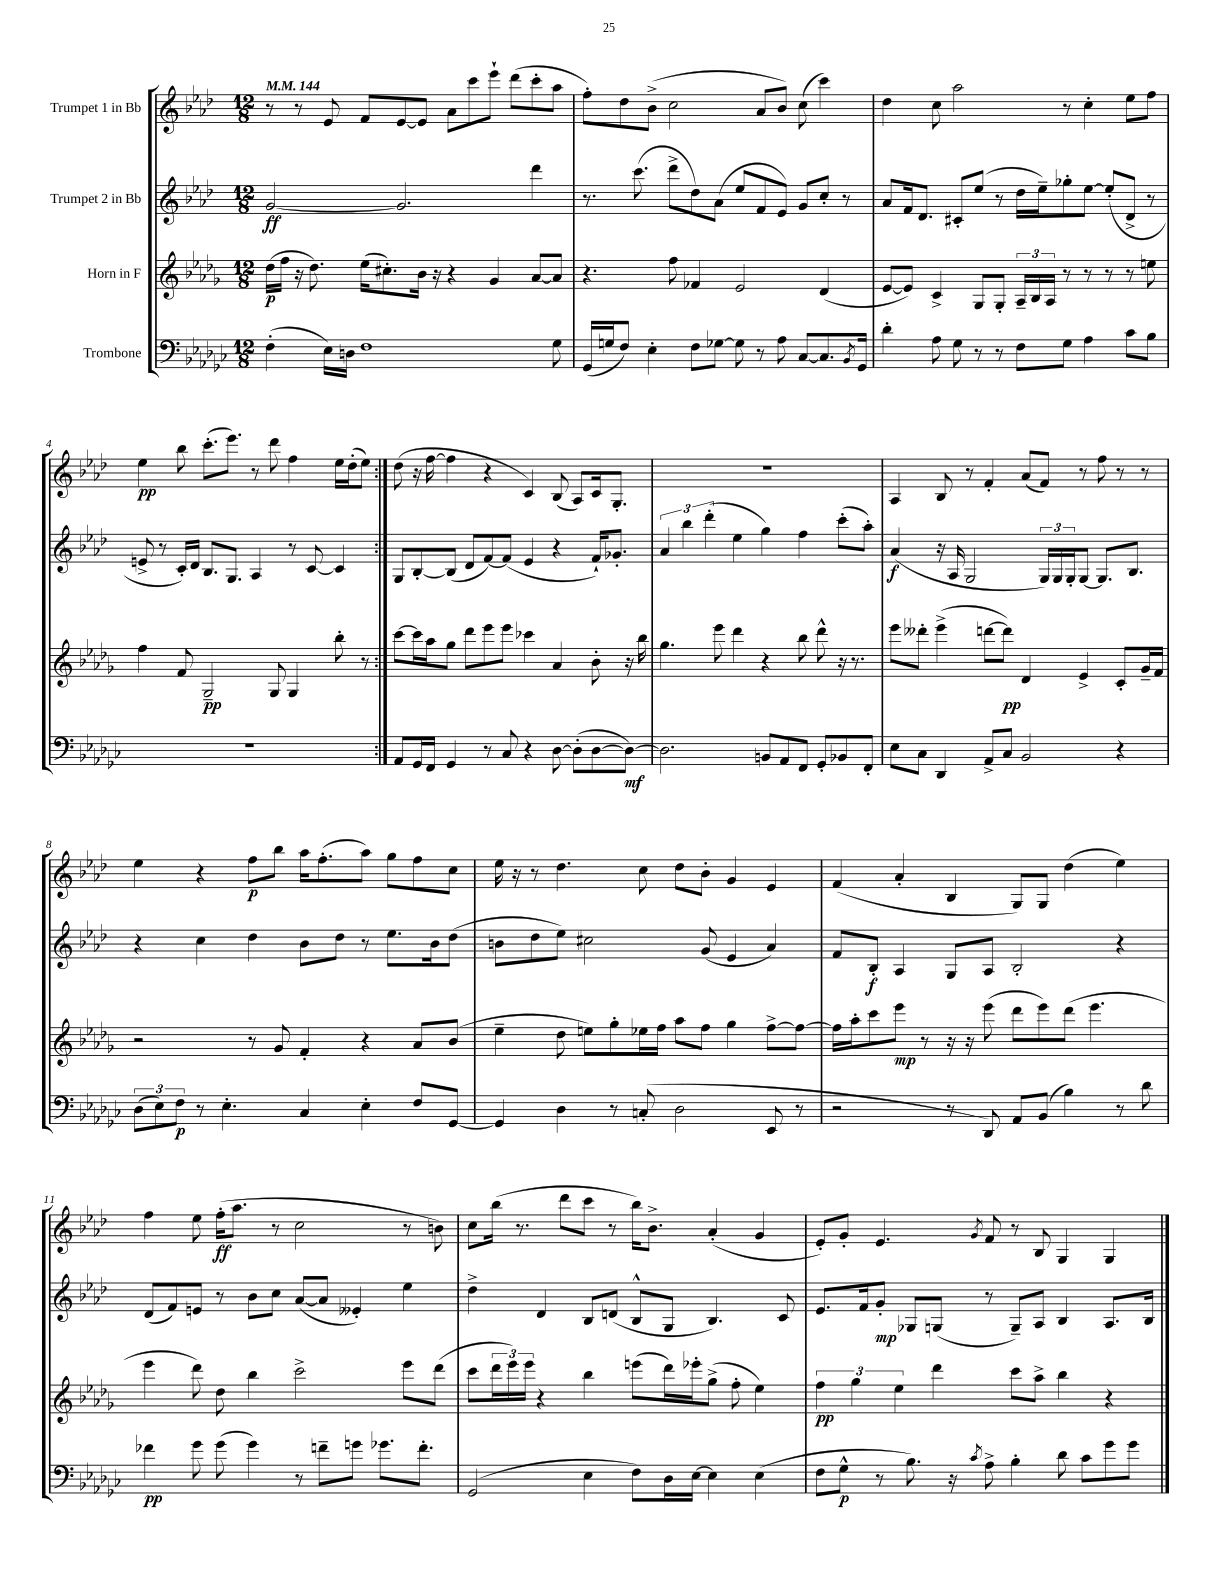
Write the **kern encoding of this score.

**kern	**kern	**kern	**kern
*staff4	*staff3	*staff2	*staff1
*clefF4	*clefG2	*clefG2	*clefG2
*k[b-e-a-d-g-c-]	*k[b-e-a-d-g-]	*k[b-e-a-d-]	*k[b-e-a-d-]
*M12/8	*M12/8	*M12/8	*M12/8
*MM144	*MM144	*MM144	*MM144
(4F'	(16dd-	[2g	8r
.	16ff	.	.
.	16r	.	8r
.	8.dd-)	.	.
16E-)	.	.	8e-
16D	.	.	.
1F	(16ee-	.	8f
.	8.cc#')	.	.
.	.	2.g]	[8e-
.	16b-	.	8e-]
.	16r	.	.
.	4r	.	8a-
.	.	.	8ccc
.	4g-	.	8eee-`
.	.	.	(8ddd-
.	[8a-	4ddd-	8ccc'
8G-	8a-]	.	8aa-
=	=	=	=
(16GG-	4.r	8.r	8ff')
16G	.	.	.
8F)	.	.	8dd-
.	.	(8.ccc	.
4E-'	.	.	(8b-^
.	8ff	8ddd-^	2cc
8F	4f-	8dd-)	.
[8G-	.	(8a-	.
8G-]	2e-	8ee-	.
8r	.	8f	8a-
8A-	.	8e-)	8b-)
[8C-	.	8g	(8cc
8.C-]	(4d-	8cc'	4ccc)
.	.	8r	.
8qBB-	.	.	.
16GG-	.	.	.
=	=	=	=
4d-'	[8e-	8a-	4dd-
.	8e-])	16f	.
.	.	8.d-	.
8A-	4c^	.	8cc
8G-	.	8c#'	2aa-
8r	8G-	(8ee-	.
8r	8G-'	8r	.
8F	24A-~	16dd-	.
.	24B-	.	.
.	.	16ee-~)	.
.	24A-	.	.
8G-	8r	8gg-'	8r
4A-	8r	[8ee-	4cc'
.	8r	(8ee-']	.
8c-	8r	8d-^	8ee-
8B-	8ee	8r	8ff
=	=	=	=
1.r	4ff	8e^	4ee-
.	.	8r	.
.	8f	16c')	8bb-
.	.	16d-	.
.	2G-~	8.B-	(8.ccc'
.	.	8.G	8.eee-)
.	.	4A-	8r
.	8G-	.	8ddd-
.	4G-	8r	4ff
.	.	[8c	.
.	8bb-'	4c]	16ee-
.	.	.	(16dd-'
.	8r	.	8ee-)
=:|!	=:|!	=:|!	=:|!
8AA-	[8ccc	8G	(8dd-
16GG-	16ccc]	[8B-'	16r
16FF	16aa-	.	[16ff
4GG-	8gg-	(8B-]	4ff]
.	8ddd-	8d-	.
8r	8eee-	[8f)	4r
8C-	8eee-	(8f]	.
4r	4ccc-	4e-	4c)
[8D-	4a-	4r	(8B-
(8D-']	.	.	8A-)
[8D-	8b-'	16f`)	16c
.	.	8.g-'	8.G'
8D-_)	16r	.	.
.	16bb-	.	.
=	=	=	=
2.D-]	4.gg-	6a-	1.r
.	.	6bb-	.
.	.	(6ddd-'	.
.	8eee-	.	.
.	4ddd-	4ee-	.
8BB	4r	4gg)	.
8AA-	.	.	.
8FF	8bb-	4ff	.
8GG-'	8ddd-^^	.	.
8BB-	16r	(8ccc'	.
.	8.r	.	.
8FF'	.	8aa-')	.
=	=	=	=
8E-	8eee-	(4a-	4A-
8C-	8ddd--'	.	.
4DD-	(4eee-^	16r	8B-
.	.	16A-	.
.	.	2G	8r
8AA-^	[8ddd	.	4f'
8C-	8ddd])	.	.
2BB-	4d-	.	(8a-
.	.	24G)	8f)
.	.	24G	.
.	.	24G'	.
.	4e-^	[8G	8r
.	.	8.G]	8ff
4r	8c'	.	8r
.	.	8.B-	.
.	16g-~	.	8r
.	16f	.	.
=	=	=	=
(12D-	2r	4r	4ee-
12E-)	.	.	.
12F	.	.	.
8r	.	4cc	4r
4.E-'	.	.	.
.	8r	4dd-	8ff
.	8g-	.	8bb-
4C-	4f'	8b-	16aa-
.	.	.	(8.ff'
.	.	8dd-	.
4E-'	4r	8r	8aa-)
.	.	8.ee-	8gg
8F	8a-	.	8ff
.	.	16b-	.
[8GG-	(8b-	(8dd-	8cc
=	=	=	=
4GG-]	4ee-~	8b	16ee-
.	.	.	16r
.	.	8dd-	8r
4D-	8dd-	8ee-)	4.dd-
.	8ee)	2cc#	.
8r	8gg-'	.	.
(8C'	16ee-	.	8cc
.	16ff	.	.
2D-	8aa-	.	8dd-
.	8ff	(8g	8b-'
.	4gg-	4e-	4g
8EE-	[8ff^	4a-)	4e-
8r	8ff_	.	.
=	=	=	=
2r	16ff]	8f	(4f
.	16aa-'	.	.
.	8ccc	8B-'	.
.	8eee-	4A-	4a-'
.	8r	.	.
8r	16r	8G	4B-
.	16r	.	.
8DD-)	(8eee-	8A-	.
8AA-	8ddd-	2B-'	8G)
(8BB-	8eee-)	.	8G
4B-)	(8ddd-	.	(4dd-
.	4.eee-	.	.
8r	.	4r	4ee-)
8d-	.	.	.
=	=	=	=
4f-	4eee-	(8d-	4ff
.	.	8f)	.
8g-	8ddd-)	8e	8ee-
(8g-	8dd-	8r	(16ff'
.	.	.	8.aa-
4g-)	4bb-	8b-	.
.	.	8cc	8r
8r	2ccc^	([8a-	2cc
8f~	.	8a-]	.
8g	.	4e--')	.
8.g-	.	.	.
.	8eee-	4ee-	8r
8.f'	.	.	.
.	(8ddd-	.	8b)
=	=	=	=
(2GG-	8ccc	4dd-^	8cc
.	24ddd-	.	(16bb-
.	24eee-)	.	.
.	.	.	8.r
.	24eee-	.	.
.	4r	4d-	.
.	.	.	8ddd-
4E-	4bb-	8B-	8ccc
.	.	(8d	8r
8F)	(8eee	8B-^^	16bb-)
.	.	.	8.b-^
16D-	16ddd-)	8G	.
[16E-	16eee-'	.	.
4E-]	(8gg-^	4.B-)	(4a-'
.	8ff'	.	.
(4E-	4ee-)	.	4g
.	.	8c	.
=	=	=	=
8F	6ff	8.e-	8e-')
8G-^^	.	.	8g'
.	6gg-	.	.
.	.	16f	.
8r	.	8g'	4.e-
.	6ee-	.	.
8.B-)	.	8G-	.
.	4ddd-	(8G	.
16r	.	.	.
8qc-	.	.	8qg
8A-^	.	8r	8f
4B-'	8ccc	8G~)	8r
.	8aa-^	8A-	8B-
8d-	4bb-	4B-	4G
8c-	.	.	.
8g-	4r	8.A-	4G
8g-	.	.	.
.	.	16B-	.
==	==	==	==
*-	*-	*-	*-
